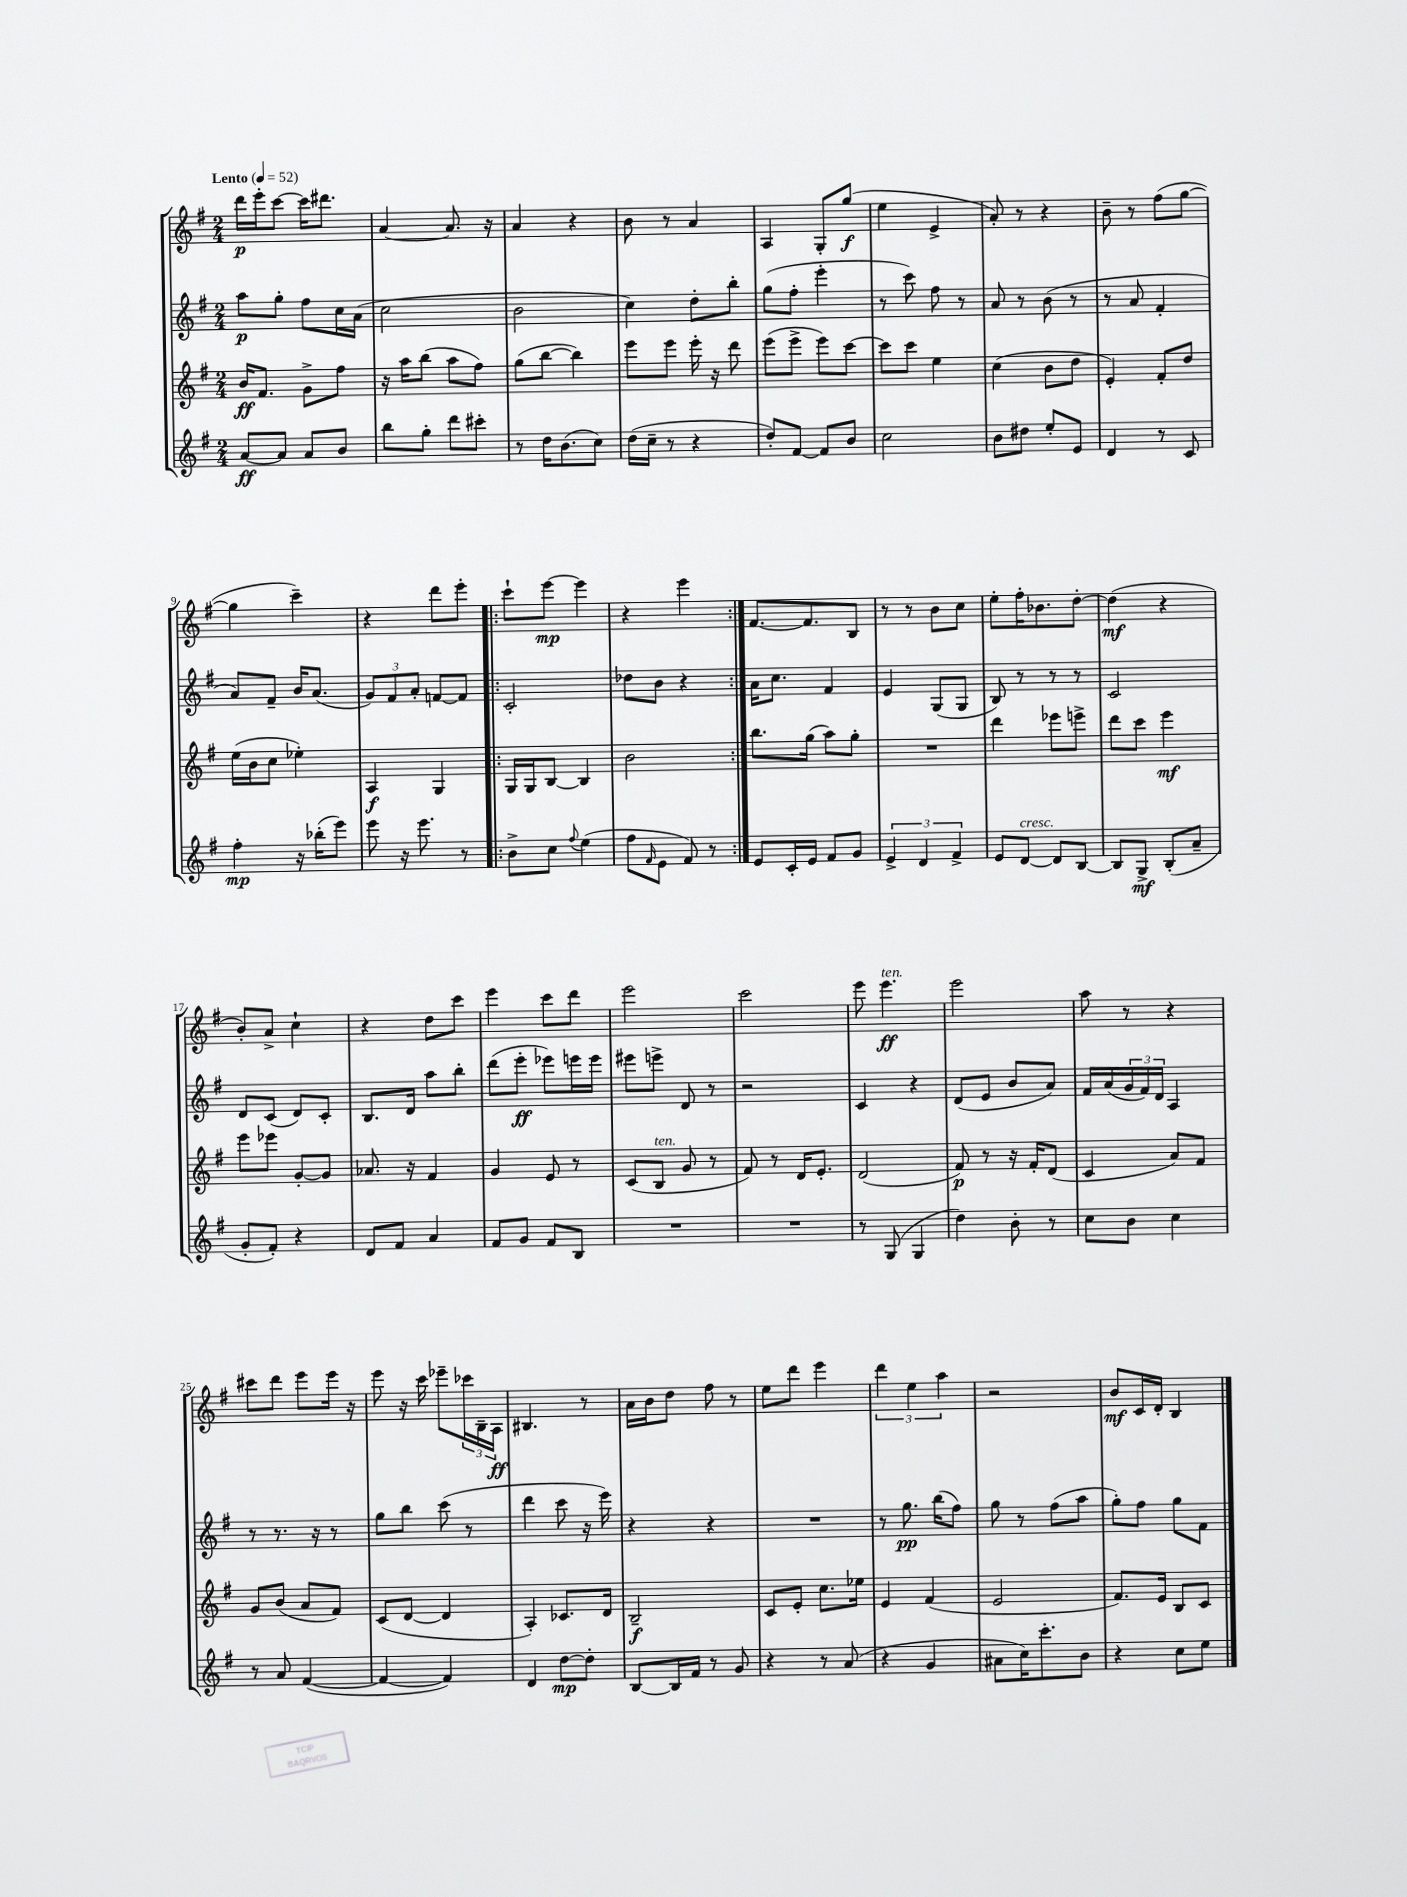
<<
\new StaffGroup <<
\new Staff = "s0" {
    \clef treble \key g \major \numericTimeSignature \time 2/4 \tempo "Lento" 4 = 52
    d'''16\p e'''16-. c'''8~ c'''16 dis'''8. |
    a'4~ a'8. r16 |
    a'4 r4 |
    b'8 r8 a'4 |
    a4 g8-. g''8\f( |
    e''4 e'4-> |
    a'8-.) r8 r4 |
    b'8-- r8 fis''8( g''8~ |
    g''4 c'''4--) |
    r4 d'''8 e'''8-. |
    \repeat volta 2 { c'''8-! e'''8~\mp e'''4 |
    r4 e'''4 | }
    fis'8.~ fis'8. b8 |
    r8 r8 b'8 c''8 |
    e''8-. fis''16-. bes'8. d''8~-. |
    d''4\mf( r4 |
    b'8-.) a'8-> c''4-! |
    r4 d''8 c'''8 |
    e'''4 c'''8 d'''8 |
    e'''2 |
    c'''2 |
    e'''8 e'''4.\ff^\markup { \italic "ten." } |
    e'''2 |
    a''8 r8 r4 |
    cis'''8 d'''8 e'''8 e'''16 r16 |
    e'''8 r16 c'''16 ees'''8-- \tuplet 3/2 { ces'''16 b16-- a16\ff } |
    bis4. r8 |
    a'16 b'16 d''8 fis''8 r8 |
    e''8 d'''8 e'''4 |
    \tuplet 3/2 { d'''4 e''4 a''4 } |
    r2 |
    b'8\mf c'16 d'16-. b4 \bar "|." |
}
\new Staff = "s1" {
    \clef treble \key g \major \numericTimeSignature \time 2/4
    a''8\p g''8-. fis''8 c''16 a'16( |
    c''2 |
    b'2 |
    c''4) d''8-. b''8-. |
    g''8( fis''8-. e'''4-. |
    r8 c'''8) fis''8 r8 |
    a'8 r8 b'8( r8 |
    r8 a'8 fis'4-. |
    a'8) fis'8-- b'16 a'8.( |
    \tuplet 3/2 { g'8) fis'8 a'8-. } f'8~ f'8 |
    \repeat volta 2 { c'2-. |
    des''8 b'8 r4 | }
    a'16 c''8. fis'4 |
    e'4 g8( g8 |
    b8) r8 r8 r8 |
    c'2 |
    d'8 c'8( d'8) c'8-. |
    b8. d'16 a''8 b''8-. |
    d'''8( e'''8-.\ff ees'''8) e'''16 e'''16 |
    eis'''8 e'''8-> d'8 r8 |
    r2 |
    c'4 r4 |
    d'8( e'8 b'8 a'8) |
    fis'16 a'16( \tuplet 3/2 { g'16 fis'16) d'16 } a4 |
    r8 r8. r16 r8 |
    g''8 b''8 c'''8( r8 |
    d'''4 c'''8 r16 e'''16) |
    r4 r4 |
    R2 |
    r8 g''8.\pp b''16( fis''8) |
    g''8 r8 fis''8( a''8 |
    g''8-.) fis''8 g''8 fis'8 \bar "|." |
}
\new Staff = "s2" {
    \clef treble \key g \major \numericTimeSignature \time 2/4
    b'16\ff fis'8. g'8-> fis''8 |
    r16 a''16 b''8( a''8 fis''8) |
    g''8( b''8~ b''4) |
    e'''8 e'''8 e'''16-. r16 d'''8 |
    e'''8( e'''8-> e'''8) c'''8~ |
    c'''8 c'''8 e''4 |
    c''4( b'8 d''8 |
    e'4-.) fis'8-. d''8 |
    e''16( b'16 c''8 ees''4-.) |
    a4\f g4 |
    \repeat volta 2 { g16 g16 b8~ b4 |
    b'2 | }
    b''8. g''16( a''8) g''8-. |
    R2 |
    d'''4 ees'''8 e'''8-> |
    d'''8 c'''8 e'''4\mf |
    e'''8 ees'''8 g'8~-. g'8 |
    aes'8. r16 fis'4 |
    g'4 e'8 r8 |
    c'8( b8^\markup { \italic "ten." } g'8 r8 |
    fis'8) r8 d'16 e'8.-. |
    d'2( |
    fis'8\p) r8 r16 fis'16-. d'8( |
    c'4 a'8) fis'8 |
    g'8 b'8( a'8 fis'8) |
    c'8( d'8~ d'4 |
    a4-.) ces'8. d'16 |
    b2--\f |
    c'8 e'8-. c''8. ees''16 |
    e'4 fis'4( |
    e'2 |
    fis'8.) e'16 b8 c'8 \bar "|." |
}
\new Staff = "s3" {
    \clef treble \key g \major \numericTimeSignature \time 2/4
    a'8~\ff a'8 a'8 b'8 |
    b''8 g''8-. d'''8 cis'''8-. |
    r8 d''16 b'8.( c''8) |
    d''16( c''16-- r8 r4 |
    d''8-.) fis'8~ fis'8 b'8 |
    c''2 |
    b'8 dis''8 e''8-. e'8 |
    d'4 r8 c'8 |
    fis''4-.\mp r16 bes''16-.( e'''8) |
    e'''8 r16 e'''8. r8 |
    \repeat volta 2 { b'8-> c''8 \appoggiatura { fis''8 } e''4( |
    fis''8 \grace { fis'16 } e'8 fis'8) r8 | }
    e'8 c'16-. e'16 fis'8 g'8 |
    \tuplet 3/2 { e'4-> d'4 fis'4-> } |
    e'8 d'8~^\markup { \italic "cresc." } d'8 b8~ |
    b8 g8->\mf b8-.( a'8-- |
    g'8-. fis'8-.) r4 |
    d'8 fis'8 a'4 |
    fis'8 g'8 fis'8 b8 |
    R2 |
    R2 |
    r8 g8( g4 |
    d''4) b'8-. r8 |
    c''8 b'8 c''4 |
    r8 a'8 fis'4~( |
    fis'4~ fis'4) |
    d'4 d''8~\mp d''8-. |
    b8~ b16 fis'16 r8 g'8 |
    r4 r8 a'8( |
    r4 g'4 |
    ais'8 c''16) c'''8.-. b'8 |
    r4 c''8 e''8 \bar "|." |
}
>>
>>
